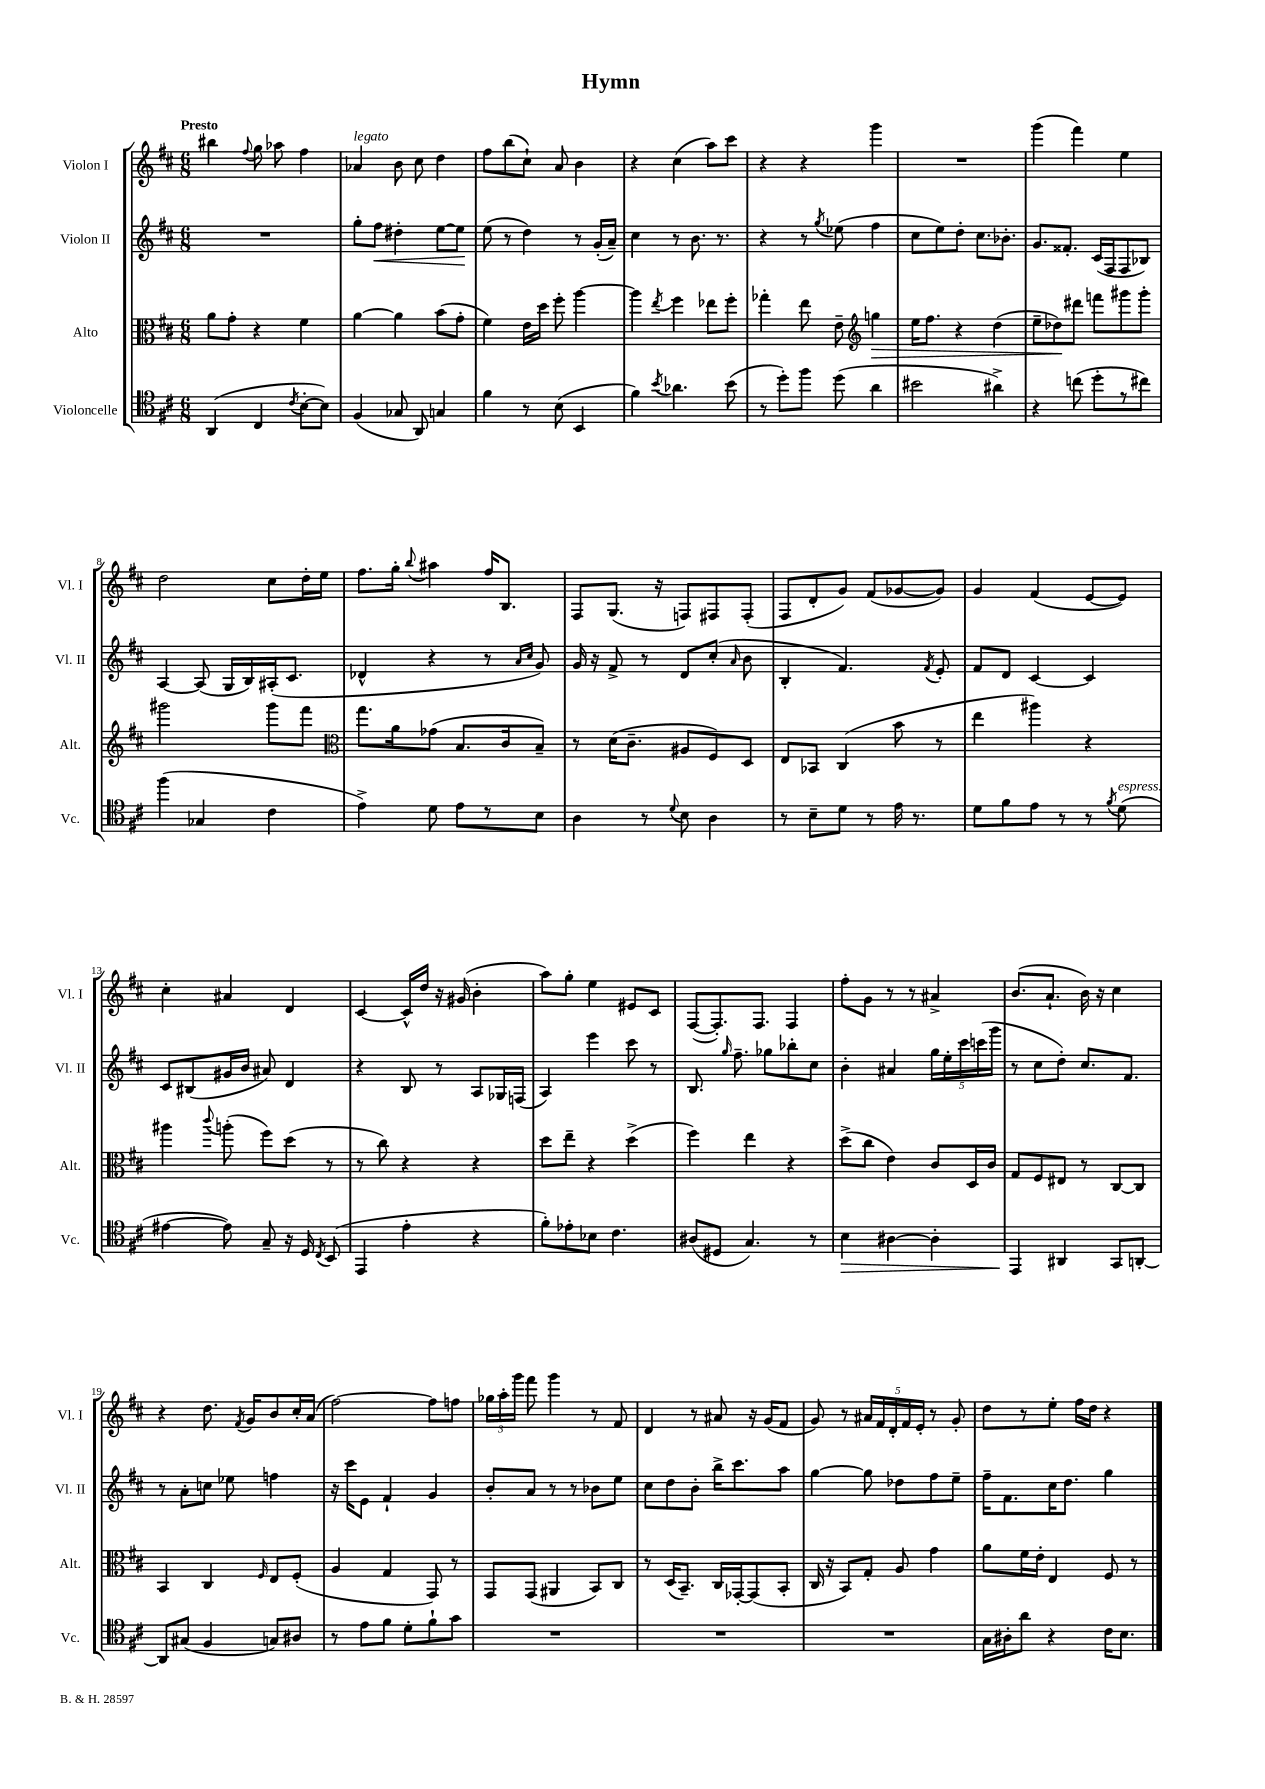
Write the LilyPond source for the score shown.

\header { title = "Hymn" }
<<
\new StaffGroup <<
\new Staff = "s0" \with { instrumentName = "Violon I" shortInstrumentName = "Vl. I" } {
    \clef treble \key d \major \numericTimeSignature \time 6/8 \tempo "Presto"
    \autoBeamOff bis''4 \appoggiatura { fis''8 } g''8 aes''8 fis''4 |
    aes'4^\markup { \italic "legato" } b'8 cis''8 d''4 |
    fis''8[ b''8( cis''8]-!) a'8 b'4 |
    r4 cis''4( a''8[) cis'''8] |
    r4 r4 g'''4 |
    R2. |
    g'''4( fis'''4) e''4 |
    d''2 cis''8[ d''16-. e''16] |
    fis''8.[ g''16]-. \appoggiatura { b''8 } ais''4 fis''16[ b8.] |
    fis8[ g8.]( r16 f8[) fis8 fis8]-.( |
    fis8[ d'8-. g'8]) fis'8[( ges'8~ ges'8]) |
    g'4 fis'4( e'8[~ e'8]) |
    cis''4-. ais'4 d'4 |
    cis'4~ cis'16[-^ d''16] r16 gis'16( b'4-. |
    a''8[) g''8]-. e''4 eis'8[ cis'8] |
    fis8[~( fis8.-.) fis8.] fis4 |
    fis''8[-. g'8] r8 r8 ais'4-> |
    b'8.[( a'8.]-! b'16) r16 cis''4 |
    r4 d''8. \acciaccatura { fis'8 } g'16[ b'8 cis''16-. a'16]( |
    fis''2~) fis''8[ f''8] |
    \tuplet 3/2 { ges''16[ a''16-. g'''16] } fis'''8 g'''4 r8 fis'8 |
    d'4 r8 ais'8 r16 g'16[( fis'8] |
    g'8) r8 \tuplet 5/4 { ais'16[ fis'16 d'16-. fis'16 e'16]-. } r8 g'8-. |
    d''8[ r8 e''8]-. fis''16[ d''16] r4 \bar "|." |
}
\new Staff = "s1" \with { instrumentName = "Violon II" shortInstrumentName = "Vl. II" } {
    \clef treble \key d \major \numericTimeSignature \time 6/8
    \autoBeamOff R2. |
    g''8[-. fis''8]\< dis''4-. e''8[~ e''8]\! |
    e''8( r8 d''4) r8 g'16[-.( a'16]--) |
    cis''4 r8 b'8. r8. |
    r4 r8 \acciaccatura { g''8 } ees''8( fis''4 |
    cis''8[ e''8) d''8]-. cis''8.[ bes'8.]-. |
    g'8.[ fisis'8.]-. cis'16[( fis16 fis8 bes8]) |
    a4~ a8( g16[ b16) ais16-.( cis'8.] |
    des'4-^ r4 r8 \grace { a'16[ cis''16] } g'8) |
    g'16 r16 fis'8-> r8 d'8[ cis''8]-.( \grace { a'16 } b'8 |
    b4-. fis'4.) \acciaccatura { fis'8 } e'8-. |
    fis'8[ d'8] cis'4~ cis'4 |
    cis'8[ bis8( gis'16 b'16] ais'8) d'4 |
    r4 b8 r8 a8[ ges16 f16]( |
    a4) e'''4 cis'''8 r8 |
    b8. \grace { g''16 } fis''8.-- ges''8[ bes''8-. cis''8] |
    b'4-. ais'4 \tuplet 5/4 { g''16[ e''16-. cis'''16 c'''16( g'''16] } |
    r8 cis''8[ d''8]-.) cis''8.[ fis'8.] |
    r8 a'8[-. c''8] ees''8 f''4 |
    r16 cis'''16[ e'8] fis'4-! g'4 |
    b'8[-. a'8] r8 r8 bes'8[ e''8] |
    cis''8[ d''8 b'8]-. b''16[-> cis'''8. a''8] |
    g''4~ g''8 des''8[ fis''8 e''8]-- |
    fis''16[-- fis'8. cis''16 d''8.] g''4 \bar "|." |
}
\new Staff = "s2" \with { instrumentName = "Alto" shortInstrumentName = "Alt." } {
    \clef alto \key d \major \numericTimeSignature \time 6/8
    \autoBeamOff a'8[ g'8]-. r4 fis'4 |
    a'4~ a'4 b'8[( g'8]-. |
    fis'4) e'16[ d''16] fis''8-. a''4~ |
    a''4 \acciaccatura { e''8 } fis''4 ees''8[ fis''8]-. |
    ges''4-. e''8 e'8-- \clef treble g''4\> |
    e''16[ fis''8.] r4 d''4( |
    e''8[-- des''8\!) dis'''8] f'''8[ gis'''8 gis'''8]-. |
    gis'''2 gis'''8[ fis'''8] |
    \clef alto g''8.[ a'16 ges'8]( b8.[ cis'16 b8]--) |
    r8 d'16[( cis'8.]-- ais8[ fis8) d8] |
    e8[ bes,8] cis4( b'8 r8 |
    e''4 ais''4) r4 |
    ais''4 \appoggiatura { cis'''8 } a''8-.( fis''8[) d''8]( r8 |
    r8 cis''8) r4 r4 |
    d''8[ e''8]-- r4 d''4->( |
    fis''4) e''4 r4 |
    d''8[->( cis''8] e'4) cis'8[ d16 cis'16] |
    g8[ fis8 eis8] r8 cis8[~ cis8] |
    b,4 cis4 \grace { fis16 } e8[ fis8]-.( |
    a4 g4 g,8) r8 |
    g,8[ g,8]( ais,4 b,8[) cis8] |
    r8 d16[( b,8.]--) cis16[ ges,16~-. ges,8( b,8]-. |
    cis16 r16 b,8[) g8]-. a8 g'4 |
    a'8[ fis'16 e'16]-. e4 fis8 r8 \bar "|." |
}
\new Staff = "s3" \with { instrumentName = "Violoncelle" shortInstrumentName = "Vc." } {
    \clef tenor \key d \major \numericTimeSignature \time 6/8
    \autoBeamOff a,4( cis4 \acciaccatura { cis'8 } b8[~-. b8]) |
    fis4( ges8 a,8) g4 |
    fis'4 r8 b8( b,4 |
    fis'4) \acciaccatura { b'8 } aes'4. b'8( |
    r8 d''8[-.) fis''8] d''8( a'4 |
    bis'2 ais'4->) |
    r4 c''8( d''8[-. r8 cis''8]) |
    fis''4( ges4 cis'4 |
    e'4->) d'8 e'8[ r8 b8] |
    a4 r8 \appoggiatura { d'8 } b8 a4 |
    r8 b8[-- d'8] r8 e'16 r8. |
    d'8[ fis'8 e'8] r8 r8 \acciaccatura { fis'8 } d'8^\markup { \italic "espress." }( |
    eis'4~ eis'8) g8-- r16 d16 \acciaccatura { cis8 } b,8( |
    e,4 e'4-. r4 |
    fis'8[-.) ees'8-. bes8] cis'4. |
    ais8[( dis8] g4.) r8 |
    b4\> ais4~ ais4-. |
    e,4\! ais,4 g,8[ a,8]~-. |
    a,8[ gis8]( fis4 g8[) ais8] |
    r8 e'8[ fis'8] d'8[-. fis'8-! g'8] |
    R2. |
    R2. |
    R2. |
    g16[ ais16-. a'8] r4 cis'16[ b8.] \bar "|." |
}
>>
>>
